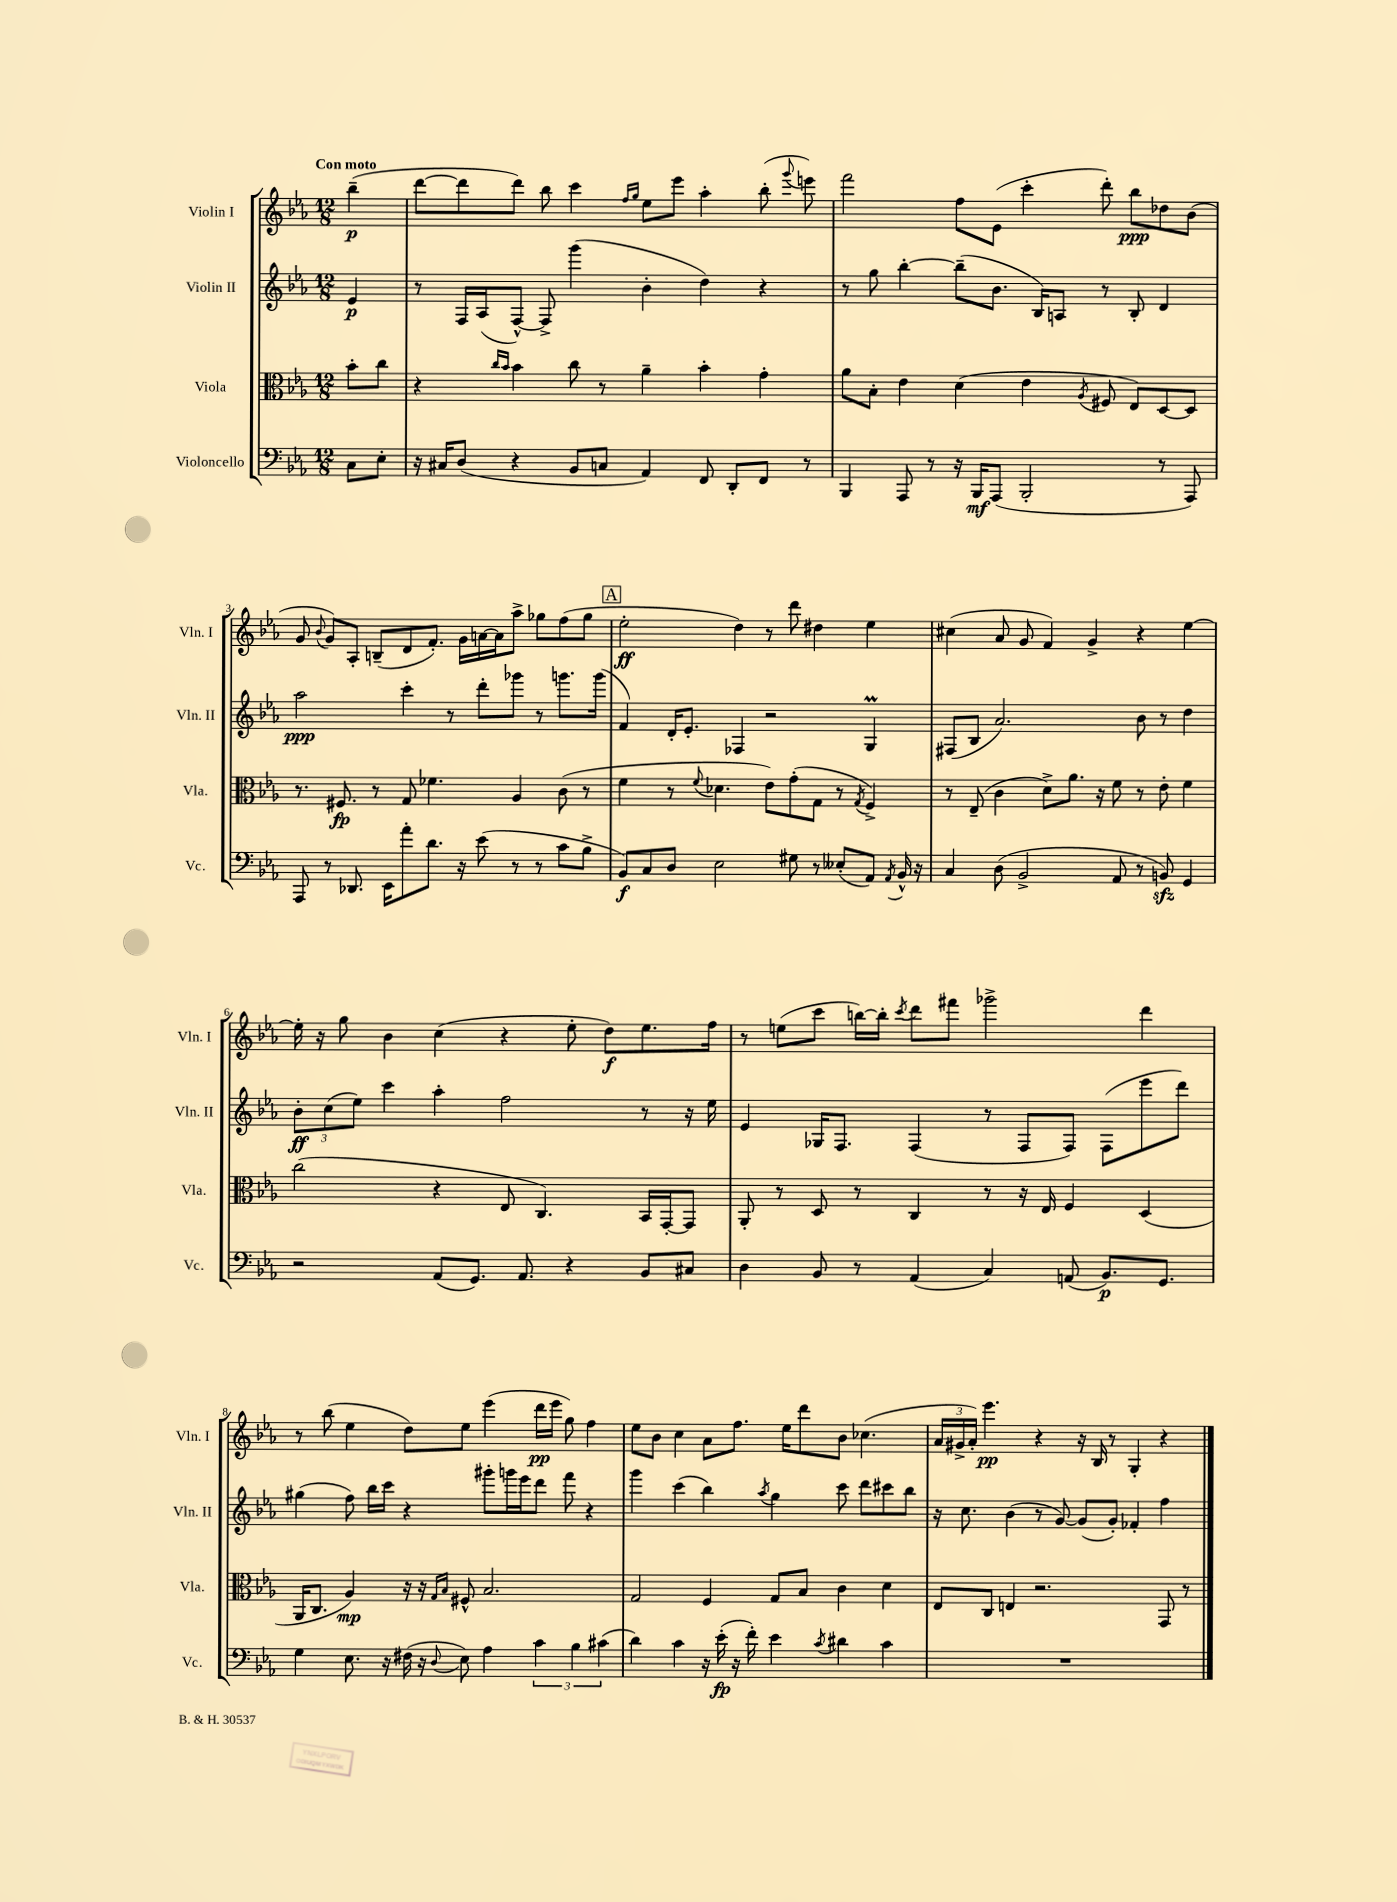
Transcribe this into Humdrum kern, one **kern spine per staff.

**kern	**kern	**kern	**kern
*staff4	*staff3	*staff2	*staff1
*clefF4	*clefC3	*clefG2	*clefG2
*k[b-e-a-]	*k[b-e-a-]	*k[b-e-a-]	*k[b-e-a-]
*M12/8	*M12/8	*M12/8	*M12/8
8C\L	8b-'\L	4e-/	(4bb-~\
8E-'\J	8cc\J	.	.
=	=	=	=
16r	4r	8r	[8ddd\L
16C#/LK	.	.	.
(8D/J	.	16F/LL	8ddd\]
.	.	(16A-/J	.
.	16qqcc/LL	.	.
.	16qqb-/JJ	.	.
4r	4b-\	[8F^^/J)	8ddd\J)
.	.	8F^/]	8bb-\
8BB-/L	8cc\	(4ggg\	4ccc\
8C/J	8r	.	.
.	.	.	16qqff/LL
.	.	.	16qqgg/JJ
4AA-/)	4a-~\	4b-'\	8ee-\L
.	.	.	8eee-\J
8FF/	4b-'\	4dd\)	4aa-'\
8DD'/L	.	.	.
8FF/J	4g'\	4r	(8bb-'\
.	.	.	8qqggg/
8r	.	.	8eee\)
=	=	=	=
4BBB-/	8a-\L	8r	2fff\
.	8B-'\J	8gg\	.
8AAA-/	4e-\	[4bb-'\	.
8r	.	.	.
16r	(4d\	(8bb-~\]L	8ff\L
16BBB-/LK	.	.	.
(8AAA-/J	.	8.b-\J	(8e-\J
2BBB-'/	4e-\	.	4ccc'\
.	.	16B-/LK)	.
.	.	8A/J	.
.	8qA-/	.	.
.	8F#/	8r	8ddd'\)
.	8E-/L)	8B-'/	8bb-\L
8r	[8D/	4d/	8dd-\
8AAA-/)	8D/]J	.	(8b-\J
=	=	=	=
8AAA-/	8.r	2aa-\	8g/
.	.	.	8qqb-/
8r	.	.	8g/L)
.	8.F#/	.	.
8.DD-/	.	.	8A-'/J
.	8r	.	(8B~/L
16EE-\LK	.	.	.
8a-'\	8G/	4ccc'\	8d/
8.d\J	4.f-\	.	8.f'/J)
.	.	8r	.
16r	.	.	16g\LL
(8e-\	.	8ddd'\L	[16a\
.	.	.	16a\]J
8r	4A-/	8ggg-\J	8aa-^\J
8r	.	8r	8gg-\L
8c\L	(8c\	8.ggg\L	(8ff\
8B-^\J	8r	.	8gg-\J
.	.	(16ggg\Jk	.
=	=	=	=
8BB-/L)	4f\	4f/)	2ee-'\
8C/	.	.	.
8D/J	8r	16d'/LK	.
.	.	8.e-'/J	.
.	8qqf/	.	.
2E-\	4.d-\	.	.
.	.	4F-/	4dd\)
.	8e-\L)	2r	8r
8G#\	(8g'\	.	8ddd\
8r	8G\J	.	4dd#\
(8E--'/L	8r	.	.
.	8qG/	.	.
8AA-/J)	4F^/)	4G/	4ee-\
8qAA-/	.	.	.
16BB-^^/	.	.	.
16r	.	.	.
=	=	=	=
4C/	8r	(8F#/L	(4cc#\
.	(8E-~/	8B-/J	.
(8D\	4c\	2.a-/)	8a-/
2BB-^/	.	.	8g/
.	8d^\L)	.	4f/)
.	8.a-\J	.	.
.	.	.	4g^/
.	16r	.	.
8AA-/	8f\	.	.
8r	8r	8b-\	4r
8BB/)	8e-'\	8r	.
4GG/	4f\	4dd\	[4ee-\
=	=	=	=
2r	(2cc\	12b-'\L	16ee-'\]
.	.	.	16r
.	.	(12cc\	.
.	.	.	8gg\
.	.	12ee-\J)	.
.	.	4ccc\	4b-\
(8AA-/L	4r	4aa-'\	(4cc\
8.GG/J)	.	.	.
.	8E-/	2ff\	4r
8.AA-/	.	.	.
.	4.C/)	.	.
4r	.	.	8ee-'\
.	.	.	8dd\L)
8BB-/L	16BB-/LL	8r	8.ee-\
.	[16GG'/J	.	.
8C#/J	8GG/]J	16r	.
.	.	16ee-\	16ff\Jk
=	=	=	=
4D\	8AA-'/	4e-/	8r
.	8r	.	(8ee\L
8BB-/	8D/	16G-/LK	8ccc\J
.	.	8.F/J	.
8r	8r	.	[16bb\LL)
.	.	.	16bb'\]JJ
.	.	.	8qccc/
(4AA-/	4C/	(4F/	8ddd\L
.	.	.	8fff#\J
4C/)	8r	8r	2ggg-^\
.	16r	8F/L	.
.	16E-/	.	.
(8AA/	4F/	8F/J)	.
8.BB-/L)	.	(8F\L	.
.	(4D/	8eee-\	4ddd\
8.GG/J	.	.	.
.	.	8ddd\J)	.
=	=	=	=
4G\	16AA-/LK	(4gg#\	8r
.	8.C/J	.	.
.	.	.	(8bb-\
8.E-\	4A-/)	8ff\)	4ee-\
.	.	16bb-\LL	.
16r	.	16ccc\JJ	.
(16F#\	16r	4r	8dd\L)
16r	16r	.	.
.	16qqG/LL	.	.
8qqD/	16qqB-/JJ	.	.
8E-\)	8F#^^/	.	8ee-\J
4A-\	2.B-/	8ggg#'\L	(4eee-\
.	.	16ggg\L	.
.	.	16eee-\J	.
6c\	.	8ddd\J	16ddd\LL
.	.	.	16eee-\JJ
.	.	8fff\	8gg\)
6B-\	.	.	.
.	.	4r	4ff\
(6c#\	.	.	.
=	=	=	=
4d\)	2G/	4ggg\	8ee-\L
.	.	.	8b-\J
4c\	.	(4ccc\	4cc\
16r	4F/	4bb-\)	8a-\L
(16e-'\	.	.	.
16r	.	.	8.ff\J
16f'\)	.	.	.
.	.	8qaa-/	.
4e-\	8G/L	4gg\	.
.	.	.	16ee-\LK
.	8B-/J	.	8ddd\
8qc/	.	.	.
4d#\	4c\	8ccc\	8b-\J
.	.	8ddd\L	(4.cc-\
4c\	4d\	8ccc#\	.
.	.	8bb-\J	.
=	=	=	=
1.r	8E-/L	16r	24a-/LL
.	.	.	24g#^/
.	.	8.cc\	.
.	.	.	24a-'/JJ)
.	8C/J	.	4.eee-\
.	4E/	(4b-\	.
.	2.r	8r	4r
.	.	[8g/)	.
.	.	(8g/]L	16r
.	.	.	16B-/
.	.	8g'/J)	8r
.	.	4f-'/	4G'/
.	8GG/	4ff\	4r
.	8r	.	.
==	==	==	==
*-	*-	*-	*-
